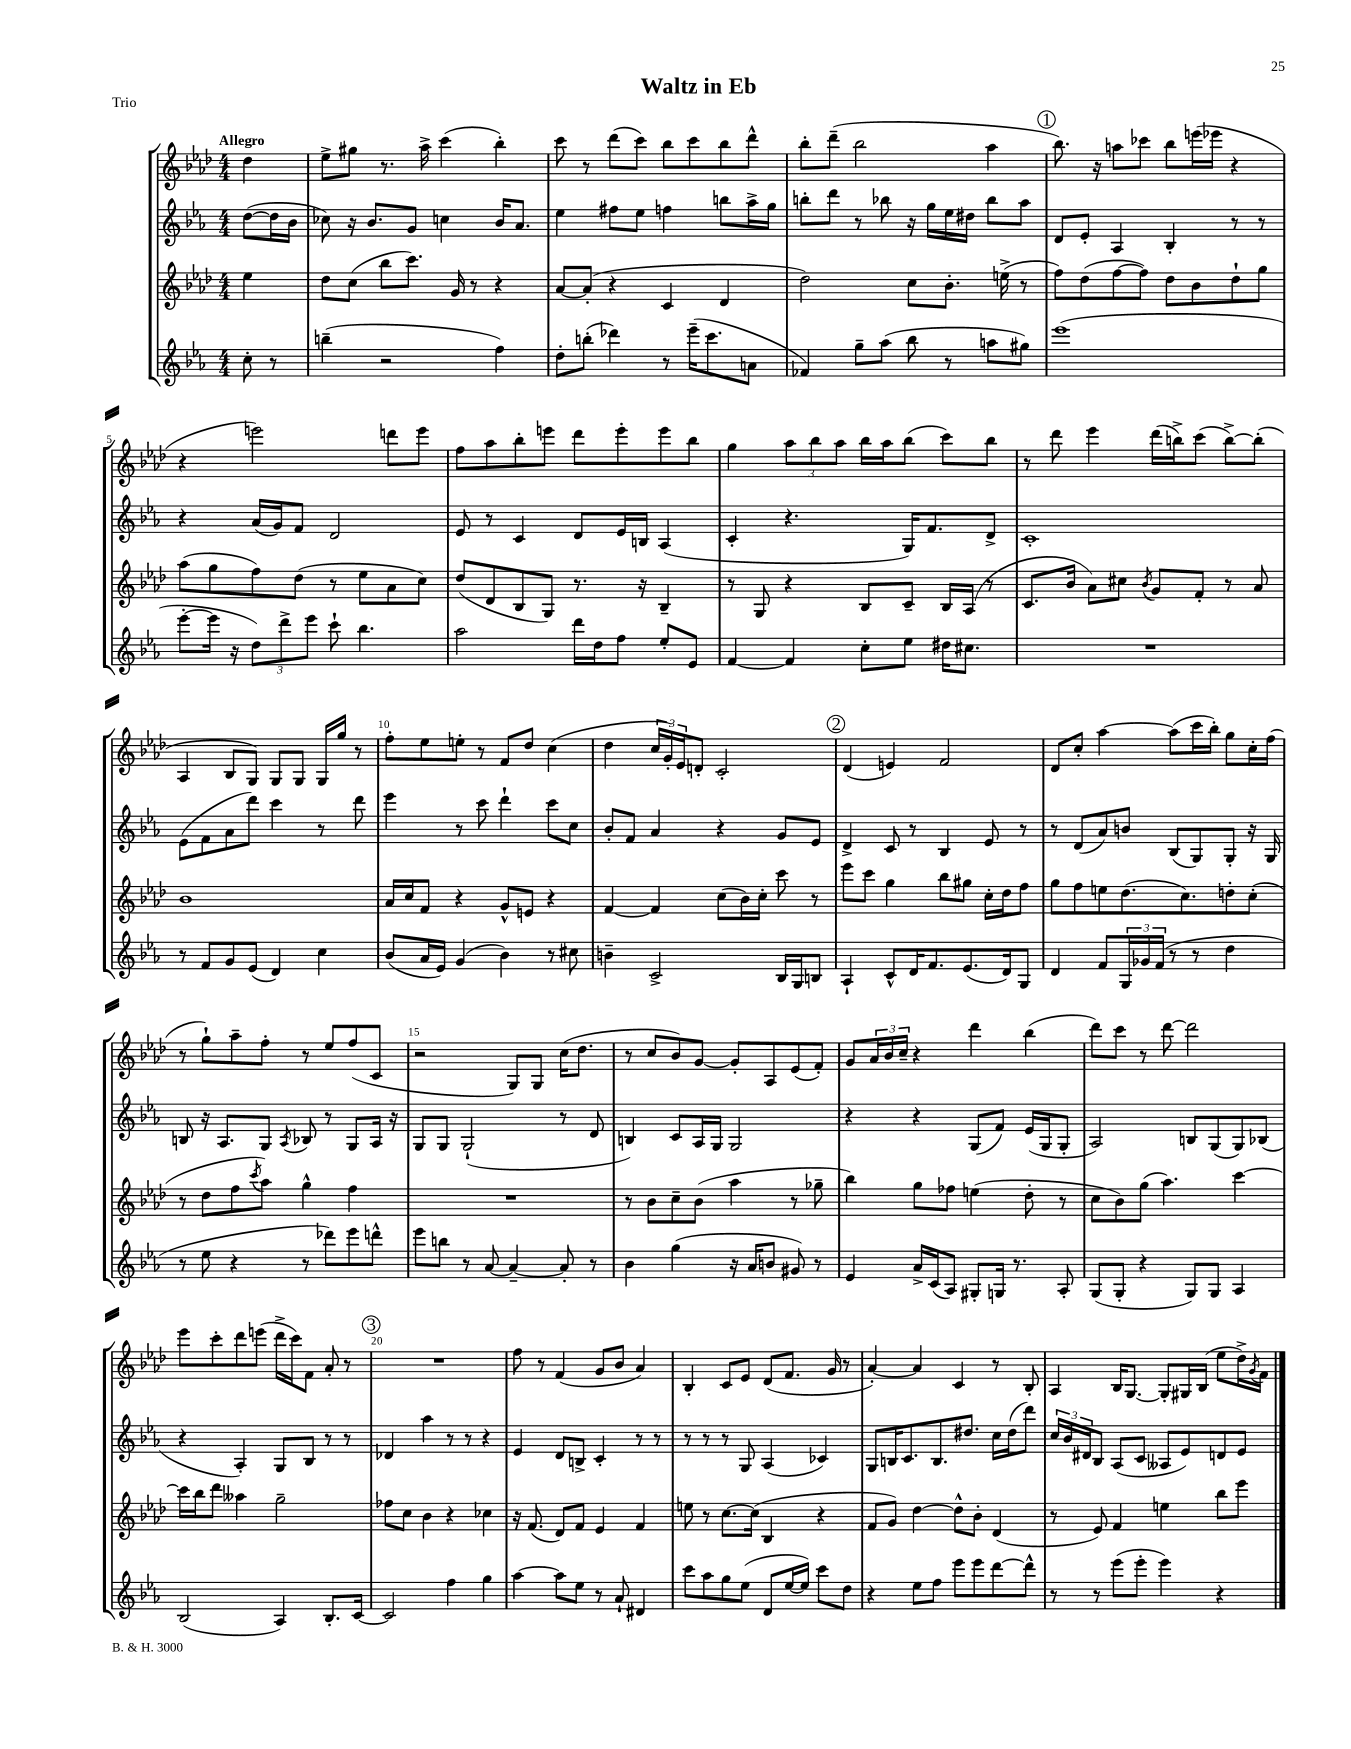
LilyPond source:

\header { title = "Waltz in Eb" piece = "Trio" }
<<
\new StaffGroup <<
\new Staff = "s0" {
    \clef treble \key aes \major \numericTimeSignature \time 4/4 \partial 4 \tempo "Allegro"
    des''4 |
    ees''8-> gis''8 r8. aes''16-> c'''4( bes''4-.) |
    c'''8 r8 des'''8( c'''8) bes''8 c'''8 bes''8 des'''8-^ |
    bes''8-. des'''8--( bes''2 aes''4 |
    \mark \markup { \circle "1" } bes''8.) r16 a''8 ces'''8 bes''8 e'''16( ees'''16 r4 |
    r4 e'''2) d'''8 e'''8 |
    f''8 aes''8 bes''8-. e'''8 des'''8 e'''8-. e'''8 bes''8 |
    g''4 \tuplet 3/2 { aes''8 bes''8 aes''8 } bes''16 aes''16 bes''8( c'''8) bes''8 |
    r8 des'''8 ees'''4 des'''16( b''16->) c'''8( b''8~->) b''8-.( |
    aes4 bes8 g8) g8 g8 g16 g''16 r8 |
    f''8-. ees''8 e''8-. r8 f'8 des''8 c''4( |
    des''4 \tuplet 3/2 { c''16 g'16-.) ees'16 } d'8-. c'2-. |
    \mark \markup { \circle "2" } des'4( e'4) f'2 |
    des'8 c''8-. aes''4~ aes''8( c'''16 bes''16-.) g''8 c''16-. f''16( |
    r8 g''8-!) aes''8-- f''8-. r8 ees''8 f''8( c'8 |
    r2 g8) g8 c''16( des''8. |
    r8 c''8 bes'8) g'8~ g'8-. aes8 ees'8( f'8-.) |
    g'8 \tuplet 3/2 { aes'16 bes'16 c''16-- } r4 des'''4 bes''4( |
    des'''8) c'''8 r8 des'''8~ des'''2 |
    ees'''8 c'''8-. des'''8 e'''8( des'''16-> c'''16) f'8 aes'8-. r8 |
    \mark \markup { \circle "3" } R1 |
    f''8 r8 f'4( g'8 bes'8 aes'4) |
    bes4-. c'8 ees'8 des'8( f'8. g'16 r8 |
    aes'4~-.) aes'4 c'4 r8 bes8-. |
    aes4 bes16 g8.~ g8-. gis16 bes16( ees''8 des''16->) \acciaccatura { g'8 } f'16 \bar "|." |
}
\new Staff = "s1" {
    \clef treble \key ees \major \numericTimeSignature \time 4/4 \partial 4
    d''8~( d''16 bes'16 |
    ces''8) r16 bes'8. g'8 c''4 bes'16 aes'8. |
    ees''4 fis''8 ees''8 f''4 b''8 aes''16-> g''16 |
    b''8-. d'''8 r8 bes''8 r16 g''16 ees''16 dis''16 bes''8 aes''8 |
    \mark \markup { \circle "1" } d'8 ees'8-. aes4 bes4-. r8 r8 |
    r4 aes'16( g'16) f'8 d'2 |
    ees'8 r8 c'4 d'8 ees'16 b16 aes4( |
    c'4-. r4. g16) f'8. d'8-> |
    c'1-. |
    ees'8( f'8 aes'8 d'''8) c'''4 r8 d'''8 |
    ees'''4 r8 c'''8 d'''4-! c'''8 c''8 |
    bes'8-. f'8 aes'4 r4 g'8 ees'8 |
    \mark \markup { \circle "2" } d'4-> c'8 r8 bes4 ees'8 r8 |
    r8 d'8( aes'8) b'8 bes8( g8) g8-. r16 g16 |
    b8 r16 aes8. g8 \acciaccatura { aes8 } bes8 r8 g8 aes16 r16 |
    g8 g8 g2-!( r8 d'8 |
    b4) c'8 aes16 g16 g2 |
    r4 r4 g8( f'8) ees'16( g16 g8-. |
    aes2) b8 g8( g8) bes8( |
    r4 aes4-.) g8 bes8 r8 r8 |
    \mark \markup { \circle "3" } des'4 aes''4 r8 r8 r4 |
    ees'4 d'8 b8-> c'4-. r8 r8 |
    r8 r8 r8 g8 aes4( ces'4) |
    g8 b16 c'8. b8. dis''8. c''16 dis''16( d'''8) |
    \tuplet 3/2 { c''16 bes'16 dis'16 } bes8 aes8( c'8 aeses8 ees'8) d'8 ees'8 \bar "|." |
}
\new Staff = "s2" {
    \clef treble \key aes \major \numericTimeSignature \time 4/4 \partial 4
    ees''4 |
    des''8 c''8( bes''8 c'''8.) g'16 r8 r4 |
    aes'8~ aes'8-.( r4 c'4 des'4 |
    des''2) c''8 bes'8.-. e''16->( r8 |
    \mark \markup { \circle "1" } f''8) des''8( f''8~ f''8) des''8 bes'8 des''8-! g''8 |
    aes''8( g''8 f''8) des''8( r8 ees''8 aes'8 c''8) |
    des''8( des'8 bes8 g8) r8. r16 bes4-- |
    r8 g8 r4 bes8 c'8-- bes16 aes16( r8 |
    c'8. bes'16 aes'8) cis''8 \acciaccatura { bes'8 } g'8 f'8-. r8 aes'8 |
    bes'1 |
    aes'16 c''16 f'8 r4 g'8-^ e'8 r4 |
    f'4~ f'4 c''8( bes'16) c''16-. c'''8 r8 |
    \mark \markup { \circle "2" } ees'''8 c'''8 g''4 bes''8 gis''8 c''16-. des''16 f''8 |
    g''8 f''8 e''8 des''8.( c''8.) d''8-. c''8-.( |
    r8 des''8 f''8 \acciaccatura { c'''8 } aes''8) g''4-^ f''4 |
    R1 |
    r8 bes'8 c''8-- bes'8( aes''4 r8 ges''8-- |
    bes''4) g''8 fes''8 e''4( des''8-. r8 |
    c''8 bes'8) g''8( aes''4.) c'''4~ |
    c'''16 bes''16 des'''8 aeses''4 g''2-- |
    \mark \markup { \circle "3" } fes''8 c''8 bes'4 r4 ces''4 |
    r16 f'8.( des'8) f'8 ees'4 f'4 |
    e''8 r8 c''8.~ c''16( bes4 r4 |
    f'8 g'8) des''4~ des''8-^ bes'8-. des'4( |
    r8 ees'8) f'4 e''4 bes''8 ees'''8 \bar "|." |
}
\new Staff = "s3" {
    \clef treble \key ees \major \numericTimeSignature \time 4/4 \partial 4
    c''8-. r8 |
    b''4--( r2 f''4) |
    d''8-. b''8-.( des'''4) r8 ees'''16--( c'''8. a'8 |
    fes'4) g''8-- aes''8( bes''8 r8 a''8 gis''8) |
    \mark \markup { \circle "1" } ees'''1( |
    ees'''8~-. ees'''16 r16 \tuplet 3/2 { d''8) d'''8-> ees'''8 } c'''8-! bes''4. |
    aes''2 d'''16 d''16 f''8 ees''8-. ees'8 |
    f'4~ f'4 c''8-. ees''8 dis''16 cis''8. |
    R1 |
    r8 f'8 g'8 ees'8( d'4) c''4 |
    bes'8( aes'16 ees'16) g'4( bes'4) r8 cis''8 |
    b'4-- c'2-> bes16 g16 b8 |
    \mark \markup { \circle "2" } aes4-! c'8-^ d'16 f'8. ees'8.( d'16) g8 |
    d'4 f'8 \tuplet 3/2 { g16 ges'16 f'16( } r8 r8 d''4 |
    r8 ees''8 r4 r8 des'''8) ees'''8 d'''8-^ |
    ees'''8 b''8 r8 aes'8~ aes'4~-- aes'8-. r8 |
    bes'4 g''4( r16 aes'16 b'8 gis'8) r8 |
    ees'4 aes'16-> c'16( aes8) gis8-. g16 r8. aes8-. |
    g8( g8-. r4 g8) g8 aes4 |
    bes2( aes4) bes8.-. c'16~ |
    \mark \markup { \circle "3" } c'2 f''4 g''4 |
    aes''4~ aes''8 ees''8 r8 aes'8-! dis'4 |
    c'''8 aes''8 g''8 ees''8( d'8 ees''16~ ees''16) c'''8 d''8 |
    r4 ees''8 f''8 ees'''8 ees'''8 d'''8~ d'''8-^ |
    r8 r8 ees'''8( ees'''8-. ees'''4) r4 \bar "|." |
}
>>
>>
\layout { \context { \Score \override BarNumber.break-visibility = ##(#f #t #t) barNumberVisibility = #(every-nth-bar-number-visible 5) } }
